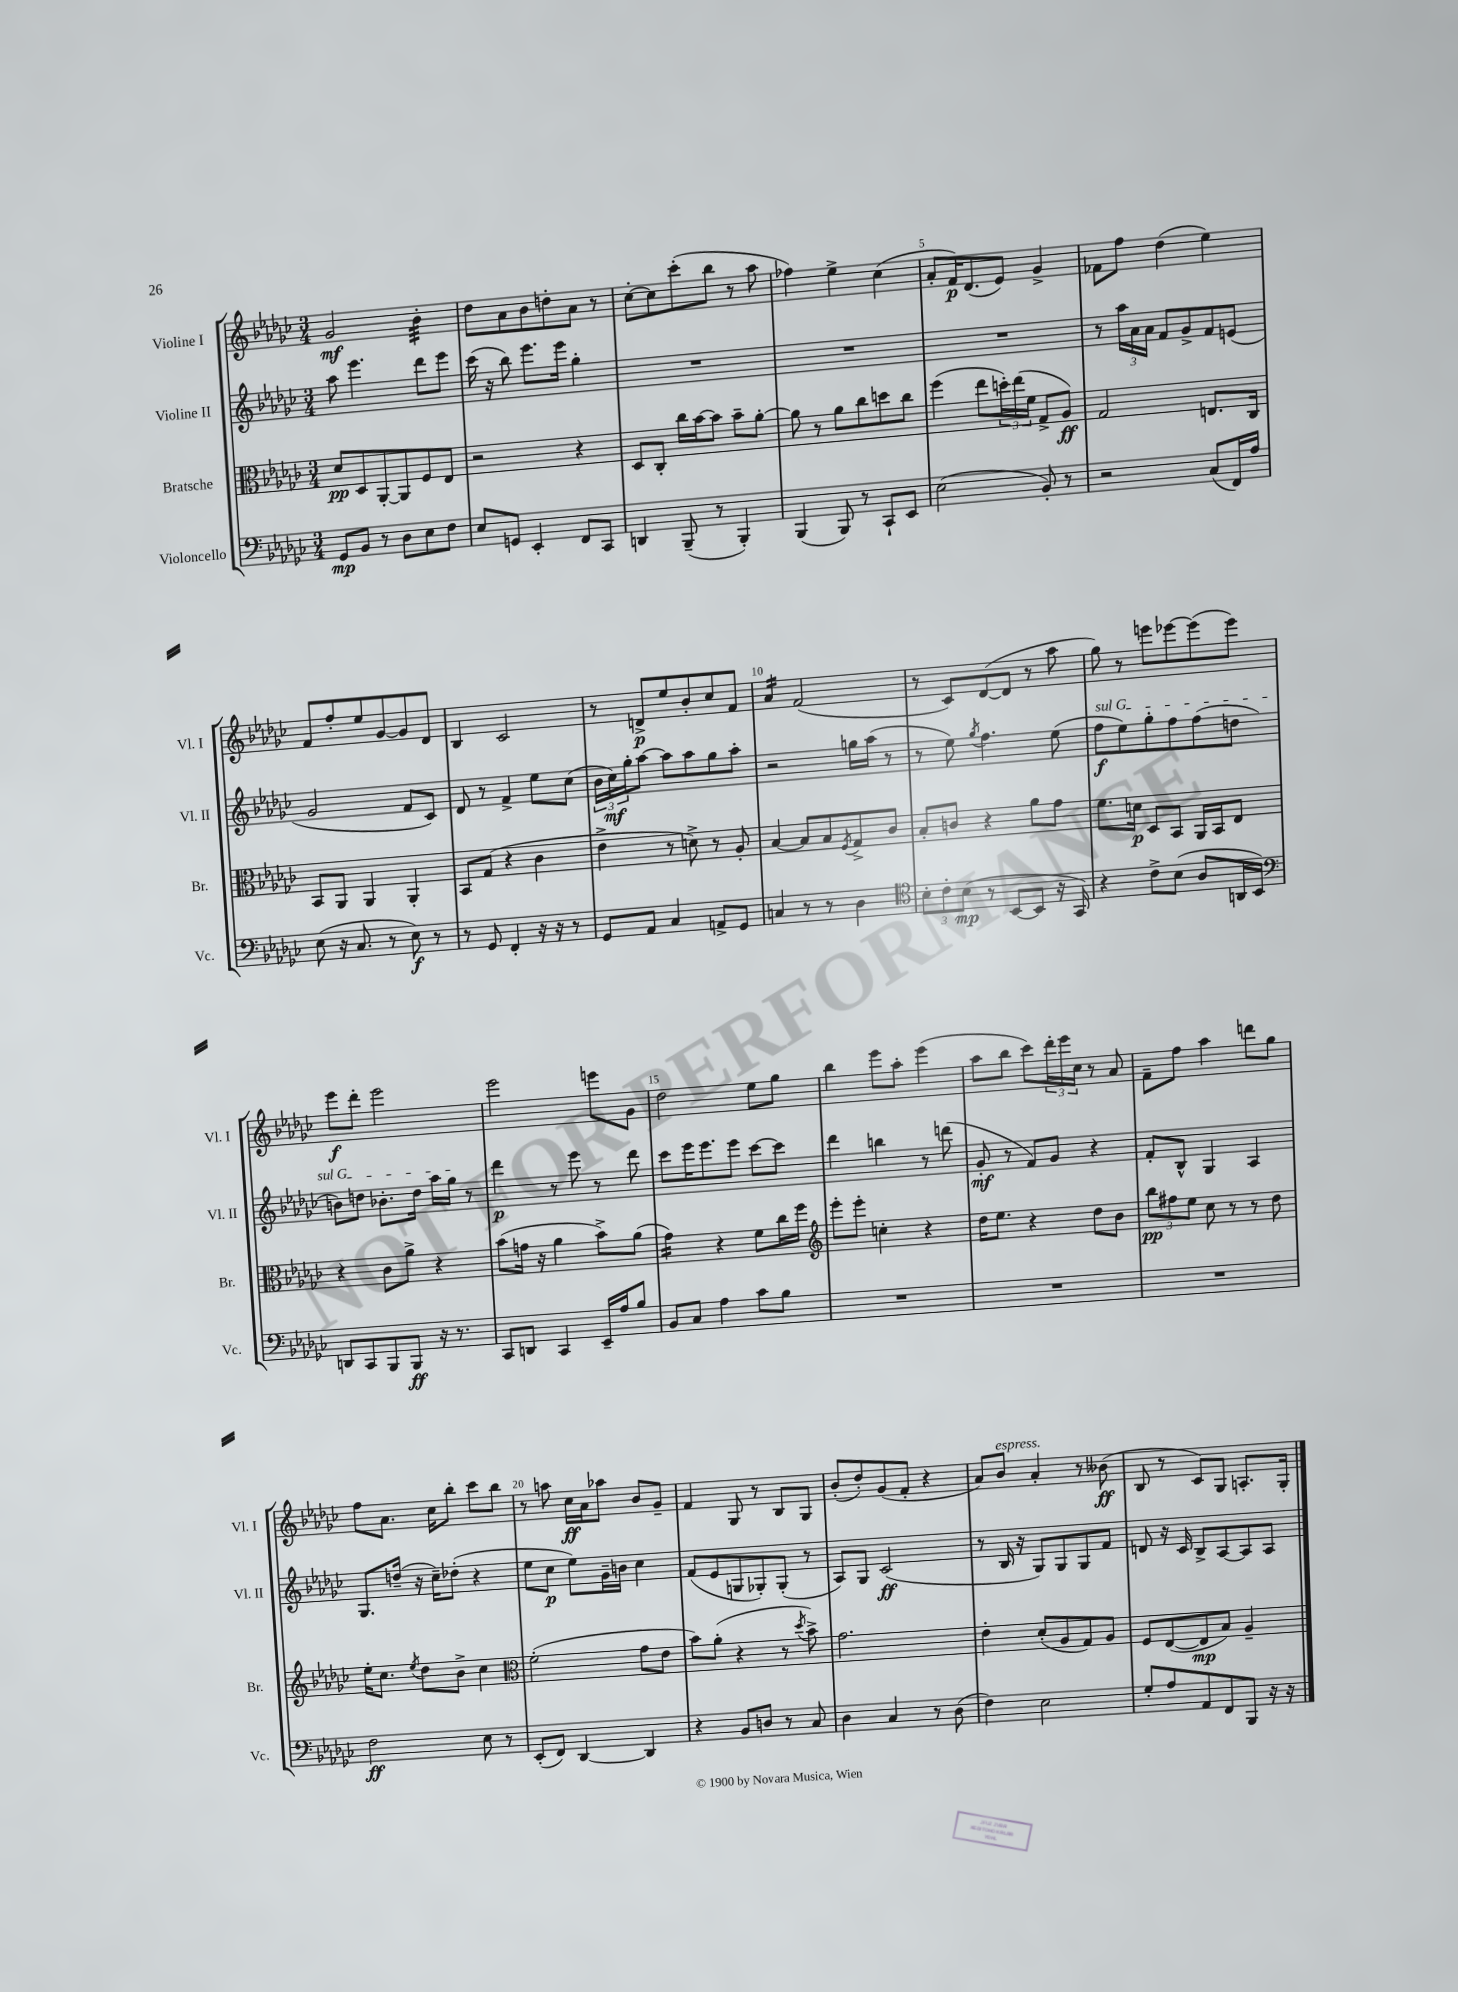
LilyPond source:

<<
\new StaffGroup <<
\new Staff = "s0" \with { instrumentName = "Violine I" shortInstrumentName = "Vl. I" } {
    \clef treble \key ges \major \numericTimeSignature \time 3/4
    ges'2\mf bes'4:32-. |
    des''8 aes'8 bes'8 d''8-. aes'8 r8 |
    ces''8~-. ces''8 ces'''8-.( bes''8 r8 aes''8 |
    fes''4) ees''4-> ces''4( |
    aes'8-. f'16\p) des'8.( ees'8) ges'4-> |
    fes'8 f''8 des''4( ees''4) |
    f'8 f''8-. ees''8 ges'8~ ges'8 des'8 |
    bes4 ces'2 |
    r8 d'8->\p ees''8 bes'8-. ces''8 f'8 |
    aes'4:16 f'2( |
    r8 ces'8) des'8~( des'8 r8 aes''8 |
    ges''8) r8 e'''8 ees'''8~ ees'''8( ees'''8) |
    ees'''8\f des'''8-. ees'''2 |
    ees'''2 e'''8 ges'8 |
    des''2 ees''8 ges''8 |
    bes''4 ees'''8 aes''8-. ees'''4( |
    aes''8 bes''8 ces'''8) \tuplet 3/2 { des'''16-. ees'''16 ces''16 } r8 aes'8 |
    f'8-- f''8 aes''4 d'''8 ges''8 |
    f''8 aes'8. ces''16 bes''8-. ces'''8 bes''8 |
    r8 a''8 ces''16\ff aes'16 aes''8 bes'8 ges'8-- |
    f'4 ges8 r8 bes8 ges8 |
    bes'8-.( des''8-.) ges'8( f'8-. r4 |
    aes'8) bes'8^\markup { \italic "espress." } aes'4-. r8 beses'8\ff( |
    bes8 r8 ces'8) ges8 a8.-. ges16-. \bar "|." |
}
\new Staff = "s1" \with { instrumentName = "Violine II" shortInstrumentName = "Vl. II" } {
    \clef treble \key ges \major \numericTimeSignature \time 3/4
    aes''8 ees'''4. des'''8 ees'''8 |
    ces'''16( r16 bes''8) ees'''8. ees'''16 ges''4-. |
    R2. |
    R2. |
    R2. |
    r8 \tuplet 3/2 { aes''16 aes'16 aes'16 } f'8 ges'8-> f'8 e'8( |
    ges'2 f'8 ces'8) |
    des'8 r8 f'4-> ees''8 ces''8( |
    \tuplet 3/2 { bes'16 ces''16\mf) ges''16-. } aes''8~ aes''8 aes''8 ges''8 aes''8-. |
    r2 g''16 aes''16( r8 |
    r8 ees''8) \acciaccatura { ges''8 } f''4. ees''8( |
    \once \override TextSpanner.bound-details.left.text = \markup { \italic "sul G" } f''8\f\startTextSpan ees''8) ges''8-. f''8 f''8( d''8 |
    b'8) d''8 bes'8.-. d''16 aes''16 ges''16\stopTextSpan r8 |
    des'''4\p r8 ees'''8 r8 des'''8 |
    ces'''8 ees'''16 ees'''8. ees'''8 ces'''8~ ces'''8 |
    des'''4 b''4 r8 d'''8( |
    ges'8-.\mf r8 f'8) ges'8 r4 |
    f'8-. bes8-^ ges4 aes4 |
    ges8. d''16--( r16 ces''16--) des''8-.( r4 |
    ees''8 ces''8\p ees''8) ges'16-- b'16 ces''4 |
    f'8( ees'8 g8 ges8-.) ges8-.( r8 |
    aes8) ges8 ces'2\ff( |
    r8 bes16 r16 ges8) ges8 ges8 f'8 |
    d'8 r16 ces'16 bes8-> aes8~ aes8 aes8 \bar "|." |
}
\new Staff = "s2" \with { instrumentName = "Bratsche" shortInstrumentName = "Br." } {
    \clef alto \key ges \major \numericTimeSignature \time 3/4
    des'8\pp des8 aes,8~-. aes,8 f8 ees8 |
    r2 r4 |
    des8 ces8-. ces''16 bes'16~ bes'8 bes'8-- aes'8~-. |
    aes'8 r8 aes'8 ces''8 d''8 ces''8 |
    f''4( ees''8 \tuplet 3/2 { d''16-.) ees''16( f'16 } ges8-> aes8\ff) |
    ges2 e8. ces16 |
    bes,8 aes,8 aes,4 aes,4-. |
    bes,8 ges8( r4 ces'4 |
    ees'4-> r8 d'8->) r8 aes8-. |
    bes4~ bes8 bes8 \acciaccatura { f8 } ges8-> ces'8 |
    bes8-. c'8 r4 aes'8 ges'8 |
    f'8. d'16\p des8 bes,8 aes,16 bes,16 ees8 |
    r4 ces'8 aes'8-> r4 |
    bes'8( g'16 r16 aes'4 bes'8->) aes'8( |
    ges'4:16) r4 f'8 ces''16 f''16 |
    \clef treble ees'''8-. ees'''8-. c''4-. r4 |
    des''16 ees''8. r4 des''8 bes'8 |
    \tuplet 3/2 { bes''8\pp fis''8 ees''8 } ces''8 r8 r8 des''8 |
    ees''16-. ces''8. \acciaccatura { ees''8 } des''8 bes'8-> ces''4 |
    \clef alto f'2-.( ges'8 ees'8 |
    bes'8) aes'8-.( r4 r8 \acciaccatura { des''8 } bes'8->) |
    ges'2. |
    ees'4-. des'8-.( aes8 ges8) aes8 |
    f8 ees8~( ees8\mp bes8) aes4-- \bar "|." |
}
\new Staff = "s3" \with { instrumentName = "Violoncello" shortInstrumentName = "Vc." } {
    \clef bass \key ges \major \numericTimeSignature \time 3/4
    ges,8\mp bes,8 r8 des8 ees8 f8 |
    ees8 g,8 ees,4-. f,8 ces,8 |
    d,4 bes,,8--( r8 bes,,4-.) |
    bes,,4( bes,,8) r8 ces,8-! ees,8 |
    ees2( bes,8-.) r8 |
    r2 ces8( f,16) aes16 |
    ees8( r16 ces8. r8 ees8\f) r8 |
    r8 ges,8 f,4-. r16 r16 r8 |
    ges,8 aes,8 ces4 a,8-> ges,8 |
    c4 r8 r8 des4 |
    \clef tenor \tuplet 3/2 { bes8-. ces'8-. bes8\mp( } r8 bes,8~ bes,8 r16 ges,16) |
    r4 ces'8-> bes8( aes8 a,16 bes,16) |
    \clef bass d,8 ces,8 bes,,8 bes,,8\ff r16 r8. |
    ces,8 d,8 ces,4 ees,16-- aes16 bes8 |
    bes,8 ces8 aes4 ces'8 bes8 |
    R2. |
    R2. |
    R2. |
    f2\ff ees8 r8 |
    ees,8-.( f,8) des,4~ des,4 |
    r4 bes,8 d8 r8 ces8 |
    des4 ces4 r8 des8( |
    f4) ees2 |
    ges8-. aes8 aes,8 f,8 bes,,8 r16 r16 \bar "|." |
}
>>
>>
\layout { \context { \Score \override BarNumber.break-visibility = ##(#f #t #t) barNumberVisibility = #(every-nth-bar-number-visible 5) } }
